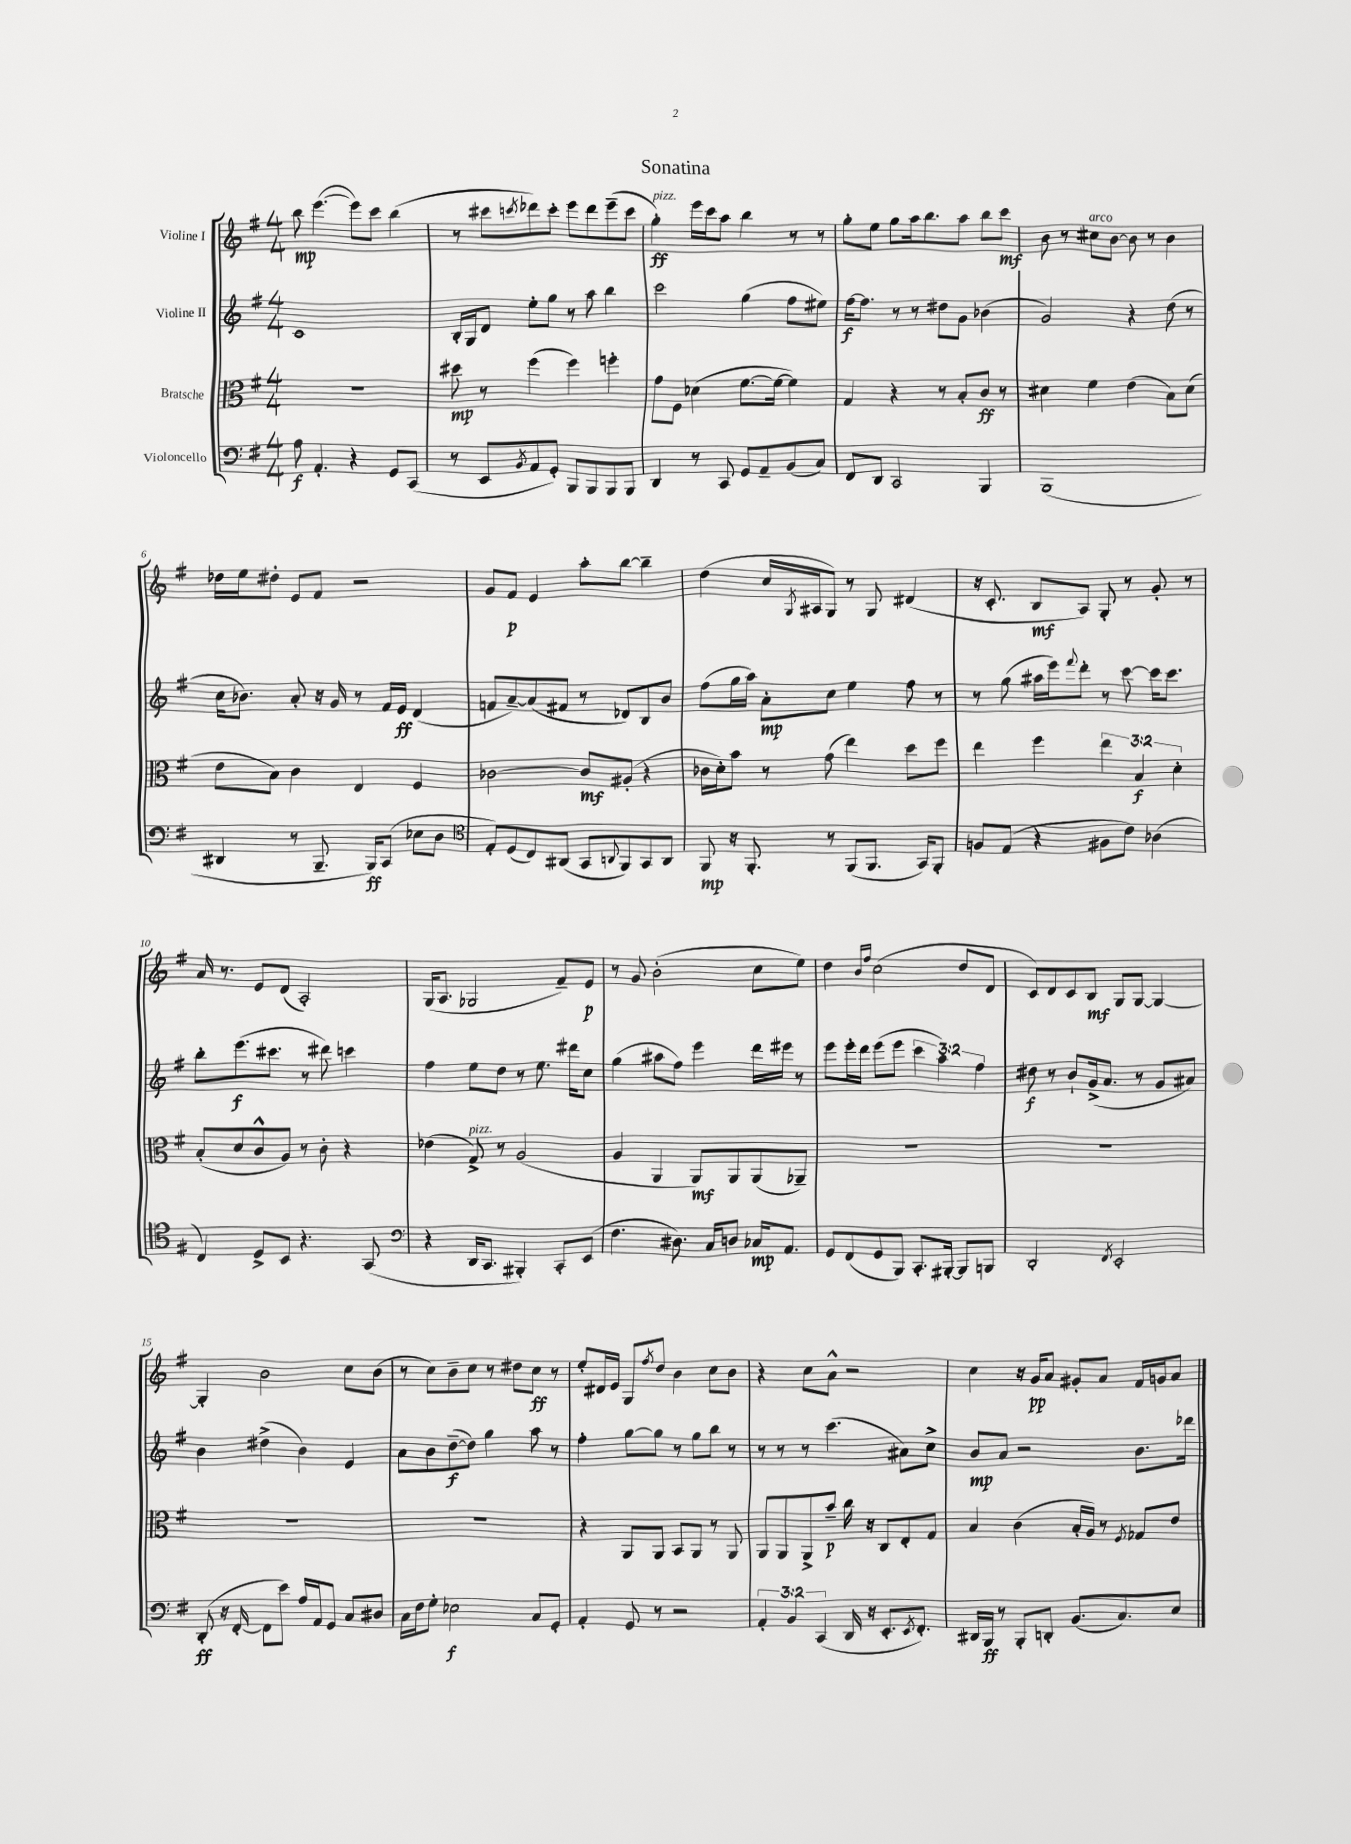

**kern	**kern	**kern	**kern
*staff4	*staff3	*staff2	*staff1
*clefF4	*clefC3	*clefG2	*clefG2
*k[f#]	*k[f#]	*k[f#]	*k[f#]
*M4/4	*M4/4	*M4/4	*M4/4
8A	1r	1c	8bb
4.AA'	.	.	([4.eee
4r	.	.	8eee])
.	.	.	8ccc
8GG	.	.	(4bb
(8CC	.	.	.
=	=	=	=
8r	8dd#	16B'	8r
.	.	16G	.
8EE	8r	8d	8ccc#
8qBB	.	.	8qccc
8AA	(4ff#	8ee'	8ddd-)
8GG')	.	8gg	8ccc'
8BBB	4ff#)	8r	8eee
8BBB	.	8aa	8ddd-
8BBB	4ff'	4bb	(8eee~
8BBB	.	.	8ccc
=	=	=	=
4DD	8g	2ccc	4gg')
.	8F#	.	.
8r	(4d-	.	16eee
.	.	.	16ccc
8CC	.	.	8aa
8GG	[8.f#	(4gg	4bb
8AA~	.	.	.
.	16f#_	.	.
(8BB	4f#])	8ff#	8r
8C)	.	8ee#)	8r
=	=	=	=
8FF#	4G	[16ff#	8gg'
.	.	8.ff#]	.
8DD	.	.	8ee
2CC	4r	8r	8gg
.	.	8r	16aa
.	.	.	8.bb
.	8r	8dd#	.
.	8B'	8g	8aa
4BBB	8c	(4b-	8bb
.	8r	.	8ccc
=	=	=	=
(1BBB	4d#	2g)	8b
.	.	.	8r
.	4f#	.	8cc#
.	.	.	[8b
.	(4e	4r	8b]
.	.	.	8r
.	8B)	(8dd	4b
.	(8d#	8r	.
=	=	=	=
4DD#	8e	16cc	16dd-
.	.	8.b-)	16ee
.	8B)	.	8dd#'
8r	4c	8a'	8e
8.BBB~	.	16r	8f#
.	.	16g	.
.	4E	8r	2r
16BBB)	.	.	.
(8CC	.	16f#	.
.	.	16e	.
8E-	4F#	(4d	.
8D	.	.	.
=	=	=	=
*clefC4	*	*	*
8E')	[2c-	8f	8g
(8D	.	[8a~)	8f#
8C)	.	(8a]	4e
(8AA#	.	8f#	.
8GG	8c-]	8r	8aa'
8qqAA	.	.	.
8FF#)	(8A#'	8d-)	[8bb
8GG	4r	8B	4bb~]
8AA	.	8b	.
=	=	=	=
8FF#	16c-	(8ff#	(4dd
.	16d')	.	.
16r	8b	16gg	.
8.FF#'	.	16aa)	.
.	8r	8a'	16cc
.	.	.	8qG
.	.	.	16A#
8r	(8g	8cc	8G)
(8FF#	4ee)	4ee	8r
8.FF#	.	.	8G
.	8dd	8ff#	(4d#
16GG)	.	.	.
8FF#'	8ff#	8r	.
=	=	=	=
8F	4ee	8r	16r
.	.	.	8.c'
(8E	.	(8gg	.
4r	4ff#	16aa#	8B
.	.	16eee)	.
.	.	8qqfff#	.
.	.	8ddd'	8A)
8F#	6ee	8r	8G'
8c)	.	[8ccc	8r
.	6B	.	.
(4A-	.	16ccc]	8g'
.	.	8.ccc	.
.	6d'	.	.
.	.	.	8r
=	=	=	=
4C)	(8B'	8bb'	16a
.	.	.	8.r
.	8d	(8.eee	.
8D^	8c^^	.	8e
.	.	8.ccc#	.
8BB	8A)	.	(8d
4.r	8r	8r	2A')
.	8c'	8ddd#)	.
.	4r	4ccc	.
(8GG	.	.	.
=	=	=	=
*clefF4	*	*	*
4r	(4e-	4ff#	(16G
.	.	.	8.A
16DD	8G^)	8ee	2G-
8.CC	.	.	.
.	8r	8dd	.
4BBB#')	(2A	8r	.
.	.	8.ee	.
8CC'	.	.	8f#~)
.	.	16ddd#	.
(8EE	.	8cc	8e
=	=	=	=
4.F#	4A	(4gg	8r
.	.	.	8g
.	4AA	8aa#	(2b'
8.D#)	.	8ff#)	.
.	8AA)	4eee	.
16C	.	.	.
8D	8AA	.	.
16C-	(8AA	16ddd	8cc
8.AA	.	16eee#	.
.	8AA-~)	8r	8ee)
=	=	=	=
8GG	1r	8eee	4dd
(8FF#	.	16eee'	.
.	.	16ddd	.
.	.	.	16qqb
.	.	.	16qqff#
8GG	.	(8eee	(2cc
8BBB)	.	8eee	.
8.CC'	.	6ccc	.
.	.	6aa)	.
[16BBB#'	.	.	.
8BBB#]	.	.	8dd
.	.	6ff#	.
8BBB	.	.	8d
=	=	=	=
2DD'	1r	8dd#	8c)
.	.	8r	8d
.	.	8b`	8c
.	.	(16g^	8B
.	.	8.a	.
8qFF#	.	.	.
2EE'	.	.	8G
.	.	8r	[8G
.	.	8g	4G_
.	.	8a#)	.
=	=	=	=
(8DD'	1r	4b	4G']
16r	.	.	.
[16FF#'	.	.	.
8FF#]	.	(4dd#^	2b
8e)	.	.	.
16A	.	4b)	.
16AA	.	.	.
8GG	.	.	.
8C	.	4e	8cc
8D#	.	.	(8b
=	=	=	=
16C	1r	8a	8r
16F#	.	.	.
8G'	.	8b	8cc)
2E-	.	([8dd~	8b~
.	.	8dd])	8cc
.	.	4gg	8r
.	.	.	8dd#
8C	.	8aa	8cc
8GG'	.	8r	8r
=	=	=	=
4AA'	4r	4ff#'	8ee'
.	.	.	16d#
.	.	.	16e
8GG	8AA	[8gg	8G
.	.	.	8qff#
8r	8AA	8gg]	8dd
2r	8BB	8r	4b
.	8AA	8gg	.
.	8r	8bb	8cc
.	8AA	8r	8b
=	=	=	=
6AA'	8AA	8r	4r
.	8AA	8r	.
6BB	.	.	.
.	8AA^	8r	8cc
(6CC	.	.	.
.	8b~	(4.ccc	8a^^
16DD	16cc	.	2r
16r	16r	.	.
8.EE'	8C	.	.
.	8E'	8a#)	.
8qEE	.	.	.
8.FF#')	.	.	.
.	8G	8cc^	.
=	=	=	=
16DD#	4B	8b	4cc
16BBB	.	.	.
8r	.	8a	.
8BBB'	(4c	2r	16r
.	.	.	16g
8DD'	.	.	8a
(8.BB	16B'	.	8g#'
.	16A)	.	.
.	8r	.	8a
8.C)	.	.	.
.	8qF#	.	.
.	8G-	8.b	16f#
.	.	.	16g
8E	8e	.	8a
.	.	16ddd-	.
==	==	==	==
*-	*-	*-	*-
